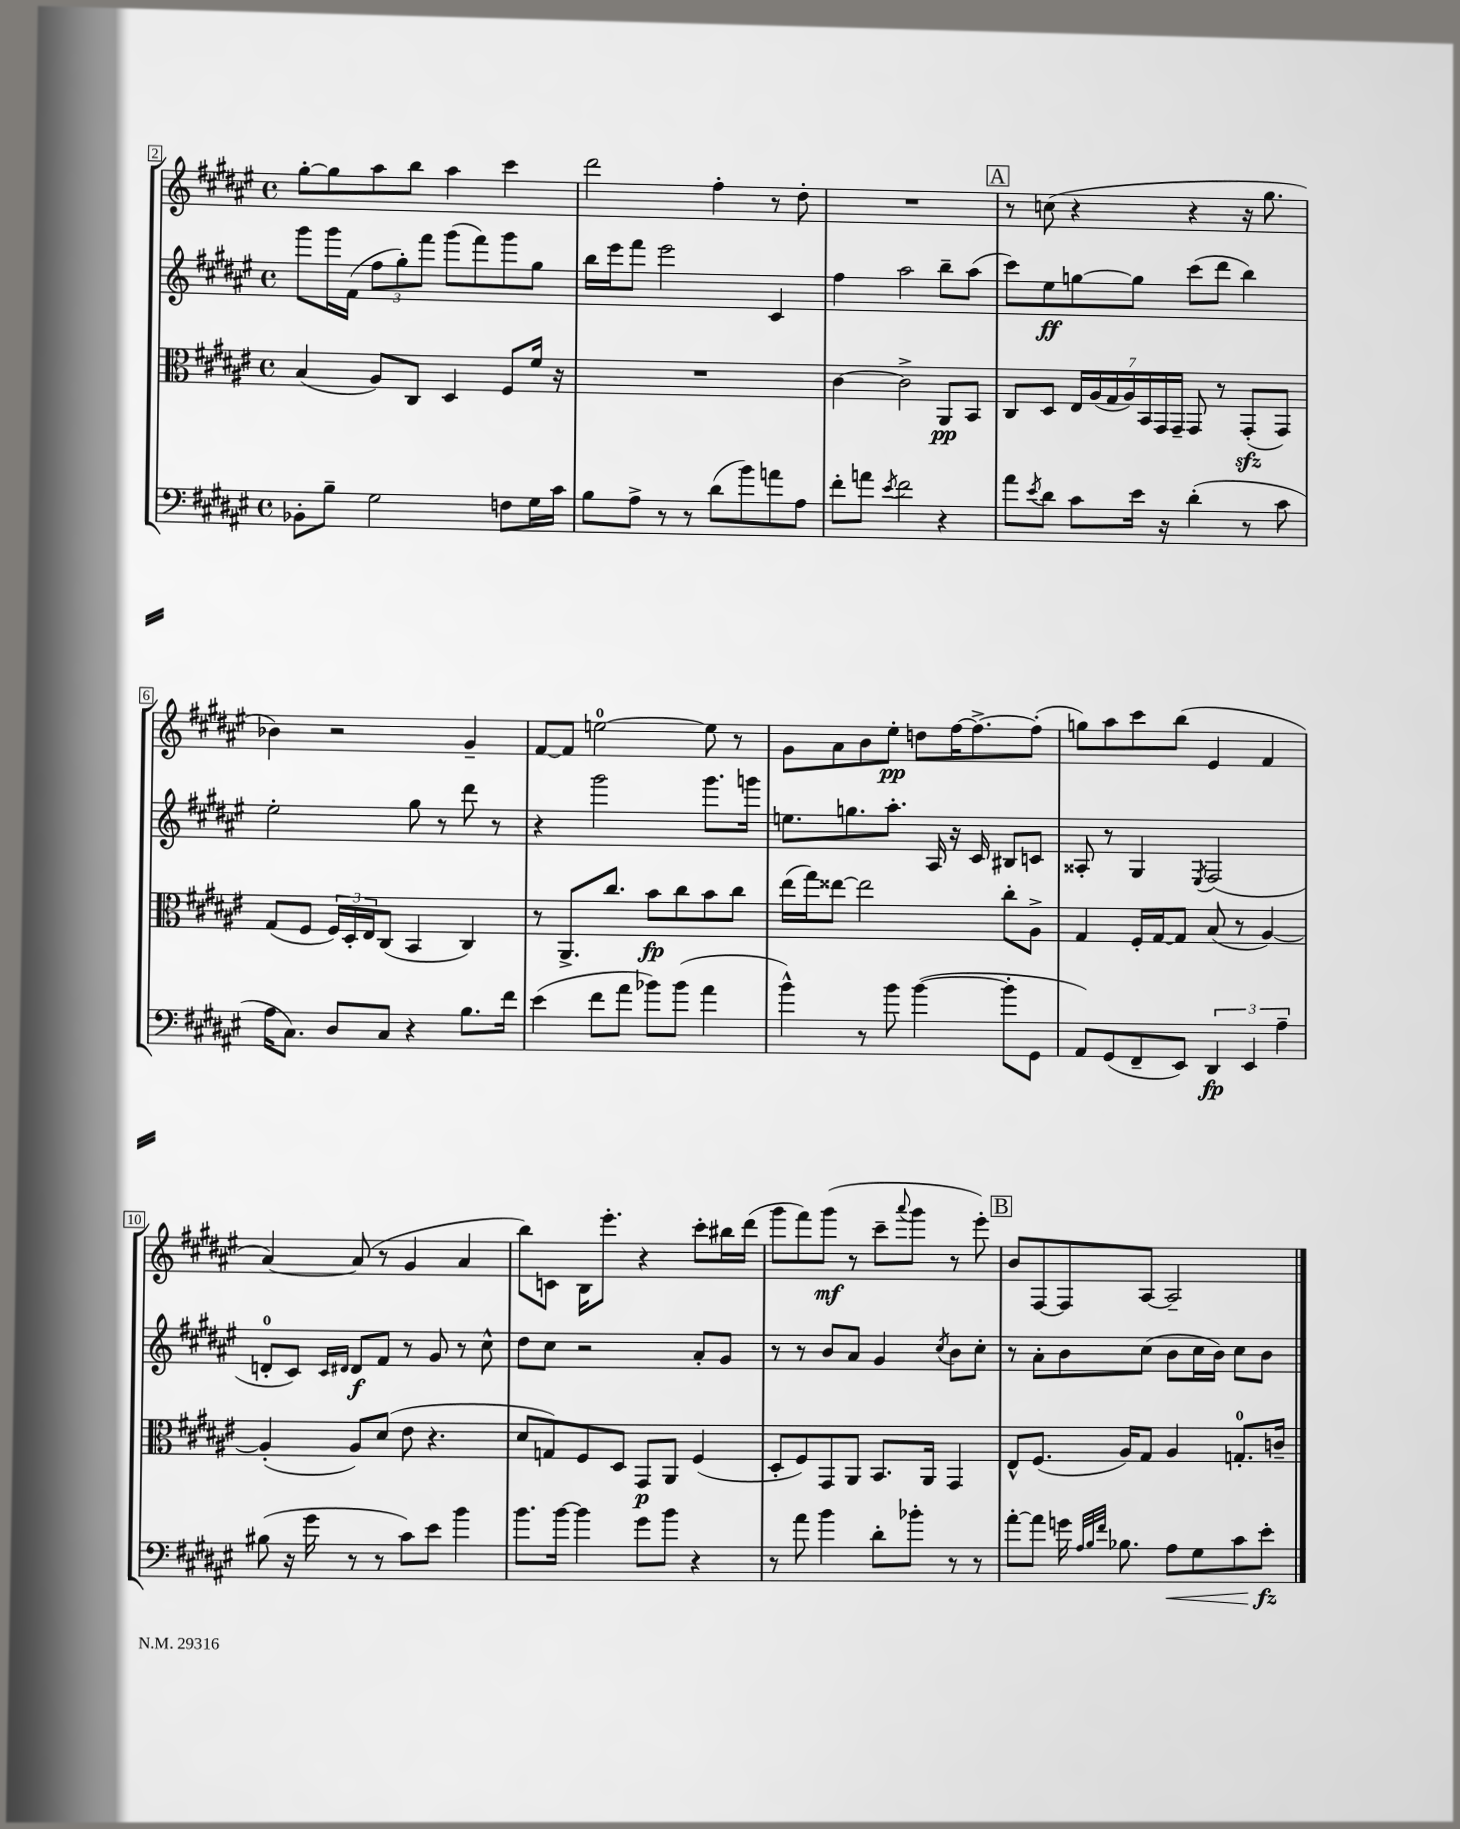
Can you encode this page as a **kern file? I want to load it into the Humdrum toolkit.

**kern	**dynam	**kern	**dynam	**kern	**dynam	**kern	**dynam
*part4	*part4	*part3	*part3	*part2	*part2	*part1	*part1
*staff4	*staff4	*staff3	*staff3	*staff2	*staff2	*staff1	*staff1
*clefF4	*	*clefC3	*	*clefG2	*	*clefG2	*
*k[f#c#g#d#a#e#]	*	*k[f#c#g#d#a#e#]	*	*k[f#c#g#d#a#e#]	*	*k[f#c#g#d#a#e#]	*
*M4/4	*	*M4/4	*	*M4/4	*	*M4/4	*
*met(c)	*	*met(c)	*	*met(c)	*	*met(c)	*
=2	=2	=2	=2	=2	=2	=2	=2
8BB-X'\L	.	(4B/	.	8ggg#\L	.	[8gg#'\L	.
8B~\J	.	.	.	16ggg#\L	.	8gg#\]	.
.	.	.	.	(16f#\JJ	.	.	.
2G#\	.	8A#/L)	.	12ff#\L	.	8aa#\	.
.	.	.	.	12gg#'\)	.	.	.
.	.	8C#/J	.	.	.	8bb\J	.
.	.	.	.	12fff#\J	.	.	.
.	.	4D#/	.	(8ggg#\L	.	4aa#\	.
.	.	.	.	8fff#\)	.	.	.
8Fn\L	.	8F#/L	.	8ggg#\	.	4ccc#\	.
16G#\L	.	16f#/Jk	.	8gg#\J	.	.	.
16c#\JJ	.	16r	.	.	.	.	.
=3	=3	=3	=3	=3	=3	=3	=3
8B\L	.	1r	.	16bb\LL	.	2ddd#\	.
.	.	.	.	16eee#\J	.	.	.
8A#^\J	.	.	.	8fff#\J	.	.	.
8r	.	.	.	2eee#\	.	.	.
8r	.	.	.	.	.	.	.
(8d#\L	.	.	.	.	.	4ff#'\	.
8b\)	.	.	.	.	.	.	.
8an\	.	.	.	4c#/	.	8r	.
8A#\J	.	.	.	.	.	8dd#'\	.
=4	=4	=4	=4	=4	=4	=4	=4
8f#'\L	.	[4c#\	.	4ff#\	.	1r	.
8an\J	.	.	.	.	.	.	.
8qe#/	.	.	.	.	.	.	.
2f#\	.	2c#^\]	.	2aa#\	.	.	.
4r	.	8AA#/L	pp	8bb~\L	.	.	.
.	.	8BB/J	.	(8aa#\J	.	.	.
!!LO:REH:place=s1:t=A
=5	=5	=5	=5	=5	=5	=5	=5
8a#\L	.	8C#/L	.	8ccc#\L)	.	8r	.
8qe#/	.	.	.	.	.	.	.
8d#\J	.	8D#/J	.	8ee#\	ff	(8ccn\	.
8c#\L	.	28E#/LL	.	[8ggn\	.	4r	.
.	.	(28A#/	.	.	.	.	.
.	.	28G#/	.	.	.	.	.
.	.	28A#/)	.	.	.	.	.
16e#\Jk	.	.	.	8gg\J]	.	.	.
.	.	28BB/	.	.	.	.	.
.	.	28GG#/	.	.	.	.	.
16r	.	.	.	.	.	.	.
.	.	28GG#~/JJ	.	.	.	.	.
(4d#'\	.	8GG#/	.	(8ccc#\L	.	4r	.
.	.	8r	.	8ddd#\J	.	.	.
8r	.	(8GG#zz'/L	.	4bb\)	.	16r	.
.	.	.	.	.	.	8.gg#\	.
8c#\	.	8GG#/J)	.	.	.	.	.
!!LO:LB:g=z
=6	=6	=6	=6	=6	=6	=6	=6
16A#\KL	.	(8G#/L	.	2ee#'\	.	4b-X\)	.
8.C#\J)	.	.	.	.	.	.	.
.	.	8F#/J	.	.	.	.	.
8D#/L	.	24F#/LL)	.	.	.	2r	.
.	.	24D#'/	.	.	.	.	.
.	.	24E#/J	.	.	.	.	.
8C#/J	.	(8C#/J	.	.	.	.	.
4r	.	4BB/	.	8gg#\	.	.	.
.	.	.	.	8r	.	.	.
8.B\L	.	4C#/)	.	8ddd#\	.	4g#~/	.
.	.	.	.	8r	.	.	.
16f#\Jk	.	.	.	.	.	.	.
=7	=7	=7	=7	=7	=7	=7	=7
(4e#\	.	8r	.	4r	.	[8f#/L	.
.	.	8.AA#^/L	.	.	.	8f#/J]	.
8f#\L	.	.	.	2ggg#\	.	[2een\	.
.	.	8.cc#/J	.	.	.	.	.
8a#\J	.	.	.	.	.	.	.
8b-X\L)	.	8b\L	fp	.	.	.	.
(8b-\J	.	8cc#\	.	.	.	.	.
4a#\	.	8b\	.	8.ggg#\L	.	8ee\]	.
.	.	8cc#\J	.	.	.	8r	.
.	.	.	.	16gggn\Jk	.	.	.
=8	=8	=8	=8	=8	=8	=8	=8
4b^^\)	.	(16ee#\LL	.	8.een\L	.	8g#\L	.
.	.	16gg#\J)	.	.	.	.	.
.	.	[8ee##X\J	.	.	.	8a#\	.
.	.	.	.	8.ggn\	.	.	.
8r	.	2ee##\]	.	.	.	8b\	.
8b\	.	.	.	8.aa#'\J	.	8ee#'\J	pp
([4b\	.	.	.	.	.	8ddn\L	.
.	.	.	.	16A#/	.	.	.
.	.	.	.	16r	.	[16ff#\K	.
.	.	.	.	16c#/	.	8.ff#^\_	.
8b'\L]	.	8cc#'\L	.	8B#X/L	.	.	.
8GG#\J	.	8A#^\J	.	8cn/J	.	(8ff#'\J]	.
=9	=9	=9	=9	=9	=9	=9	=9
8AA#/L)	.	4G#/	.	8A##X'/	.	8ggn\L)	.
(8GG#/	.	.	.	8r	.	8aa#\	.
8FF#~/	.	16F#'/LL	.	4G#/	.	8ccc#\	.
.	.	[16G#/J	.	.	.	.	.
8EE#/J)	.	8G#/J]	.	.	.	(8bb\J	.
.	.	.	.	8qE#/	.	.	.
6DD#/	fp	(8B/	.	(2F#/	.	4e#/	.
.	.	8r	.	.	.	.	.
6EE#/	.	.	.	.	.	.	.
.	.	[4A#/)	.	.	.	4f#/	.
6A#~\	.	.	.	.	.	.	.
!!LO:LB:g=z
=10	=10	=10	=10	=10	=10	=10	=10
(8B#X\	.	(4A#'/]	.	8dn'/L	.	[4a#/)	.
16r	.	.	.	8c#/J)	.	.	.
16g#\	.	.	.	.	.	.	.
.	.	.	.	16qqc#/LL	.	.	.
.	.	.	.	16qqd#X/JJ	.	.	.
8r	.	8A#/L)	.	8d#/L	f	(8a#/]	.
8r	.	(8d#/J	.	8f#/J	.	8r	.
8c#\L)	.	8e#\	.	8r	.	4g#/	.
8e#\J	.	4.r	.	8g#/	.	.	.
4b\	.	.	.	8r	.	4a#/	.
.	.	.	.	8cc#^^\	.	.	.
=11	=11	=11	=11	=11	=11	=11	=11
8.b\L	.	8d#/L	.	8dd#\L	.	8bb\L)	.
.	.	8Gn/)	.	8cc#\J	.	8cn\J	.
[16b\Jk	.	.	.	.	.	.	.
4b\]	.	8F#/	.	2r	.	16B\KL	.
.	.	.	.	.	.	8.eee#'\J	.
.	.	8D#/J	.	.	.	.	.
8g#\L	.	8GG#/L	p	.	.	4r	.
8b\J	.	8AA#/J	.	.	.	.	.
4r	.	(4F#/	.	8a#'/L	.	8ccc#'\L	.
.	.	.	.	8g#/J	.	16bb#X\L	.
.	.	.	.	.	.	(16ddd#\JJ	.
=12	=12	=12	=12	=12	=12	=12	=12
8r	.	8D#'/L	.	8r	.	8ggg#\L	.
8a#\	.	8F#/)	.	8r	.	8fff#\)	.
4b\	.	8GG#/	.	8b/L	.	(8ggg#\J	mf
.	.	8AA#/J	.	8a#/J	.	8r	.
8d#'\L	.	8.BB/L	.	4g#/	.	8ccc#~\L	.
.	.	.	.	.	.	8qqaaa#/	.
8b-X'\J	.	.	.	.	.	8ggg#\J	.
.	.	16AA#/Jk	.	.	.	.	.
.	.	.	.	8qcc#/	.	.	.
8r	.	4GG#/	.	8b\L	.	8r	.
8r	.	.	.	8cc#'\J	.	8eee#'\)	.
!!LO:REH:place=s1:t=B
=13	=13	=13	=13	=13	=13	=13	=13
[8a#'\L	.	8E#^^/L	.	8r	.	8b/L	.
8a#\J]	.	(8.F#/J	.	8a#'\L	.	[8F#/	.
16gn\	.	.	.	8b\	.	8F#/]	.
32qqA#/LLL	.	.	.	.	.	.	.
32qqB/	.	.	.	.	.	.	.
32qqf#/JJJ	.	.	.	.	.	.	.
8.B-X\	.	16A#/KL)	.	.	.	.	.
.	.	8G#/J	.	(8cc#\J	.	[8A#/J	.
!	!LO:HP:b	!	!	!	!	!	!
8A#\L	<	4A#/	.	8b\L	.	2A#~/]	.
8G#\	.	.	.	16cc#\L	.	.	.
.	.	.	.	16b\JJ)	.	.	.
8c#\	.	8.Gn'/L	.	8cc#\L	.	.	.
8e#'\J	fz	.	.	8b\J	.	.	.
.	.	16cn~/Jk	.	.	.	.	.
.	[	.	.	.	.	.	.
==	==	==	==	==	==	==	==
*-	*-	*-	*-	*-	*-	*-	*-
